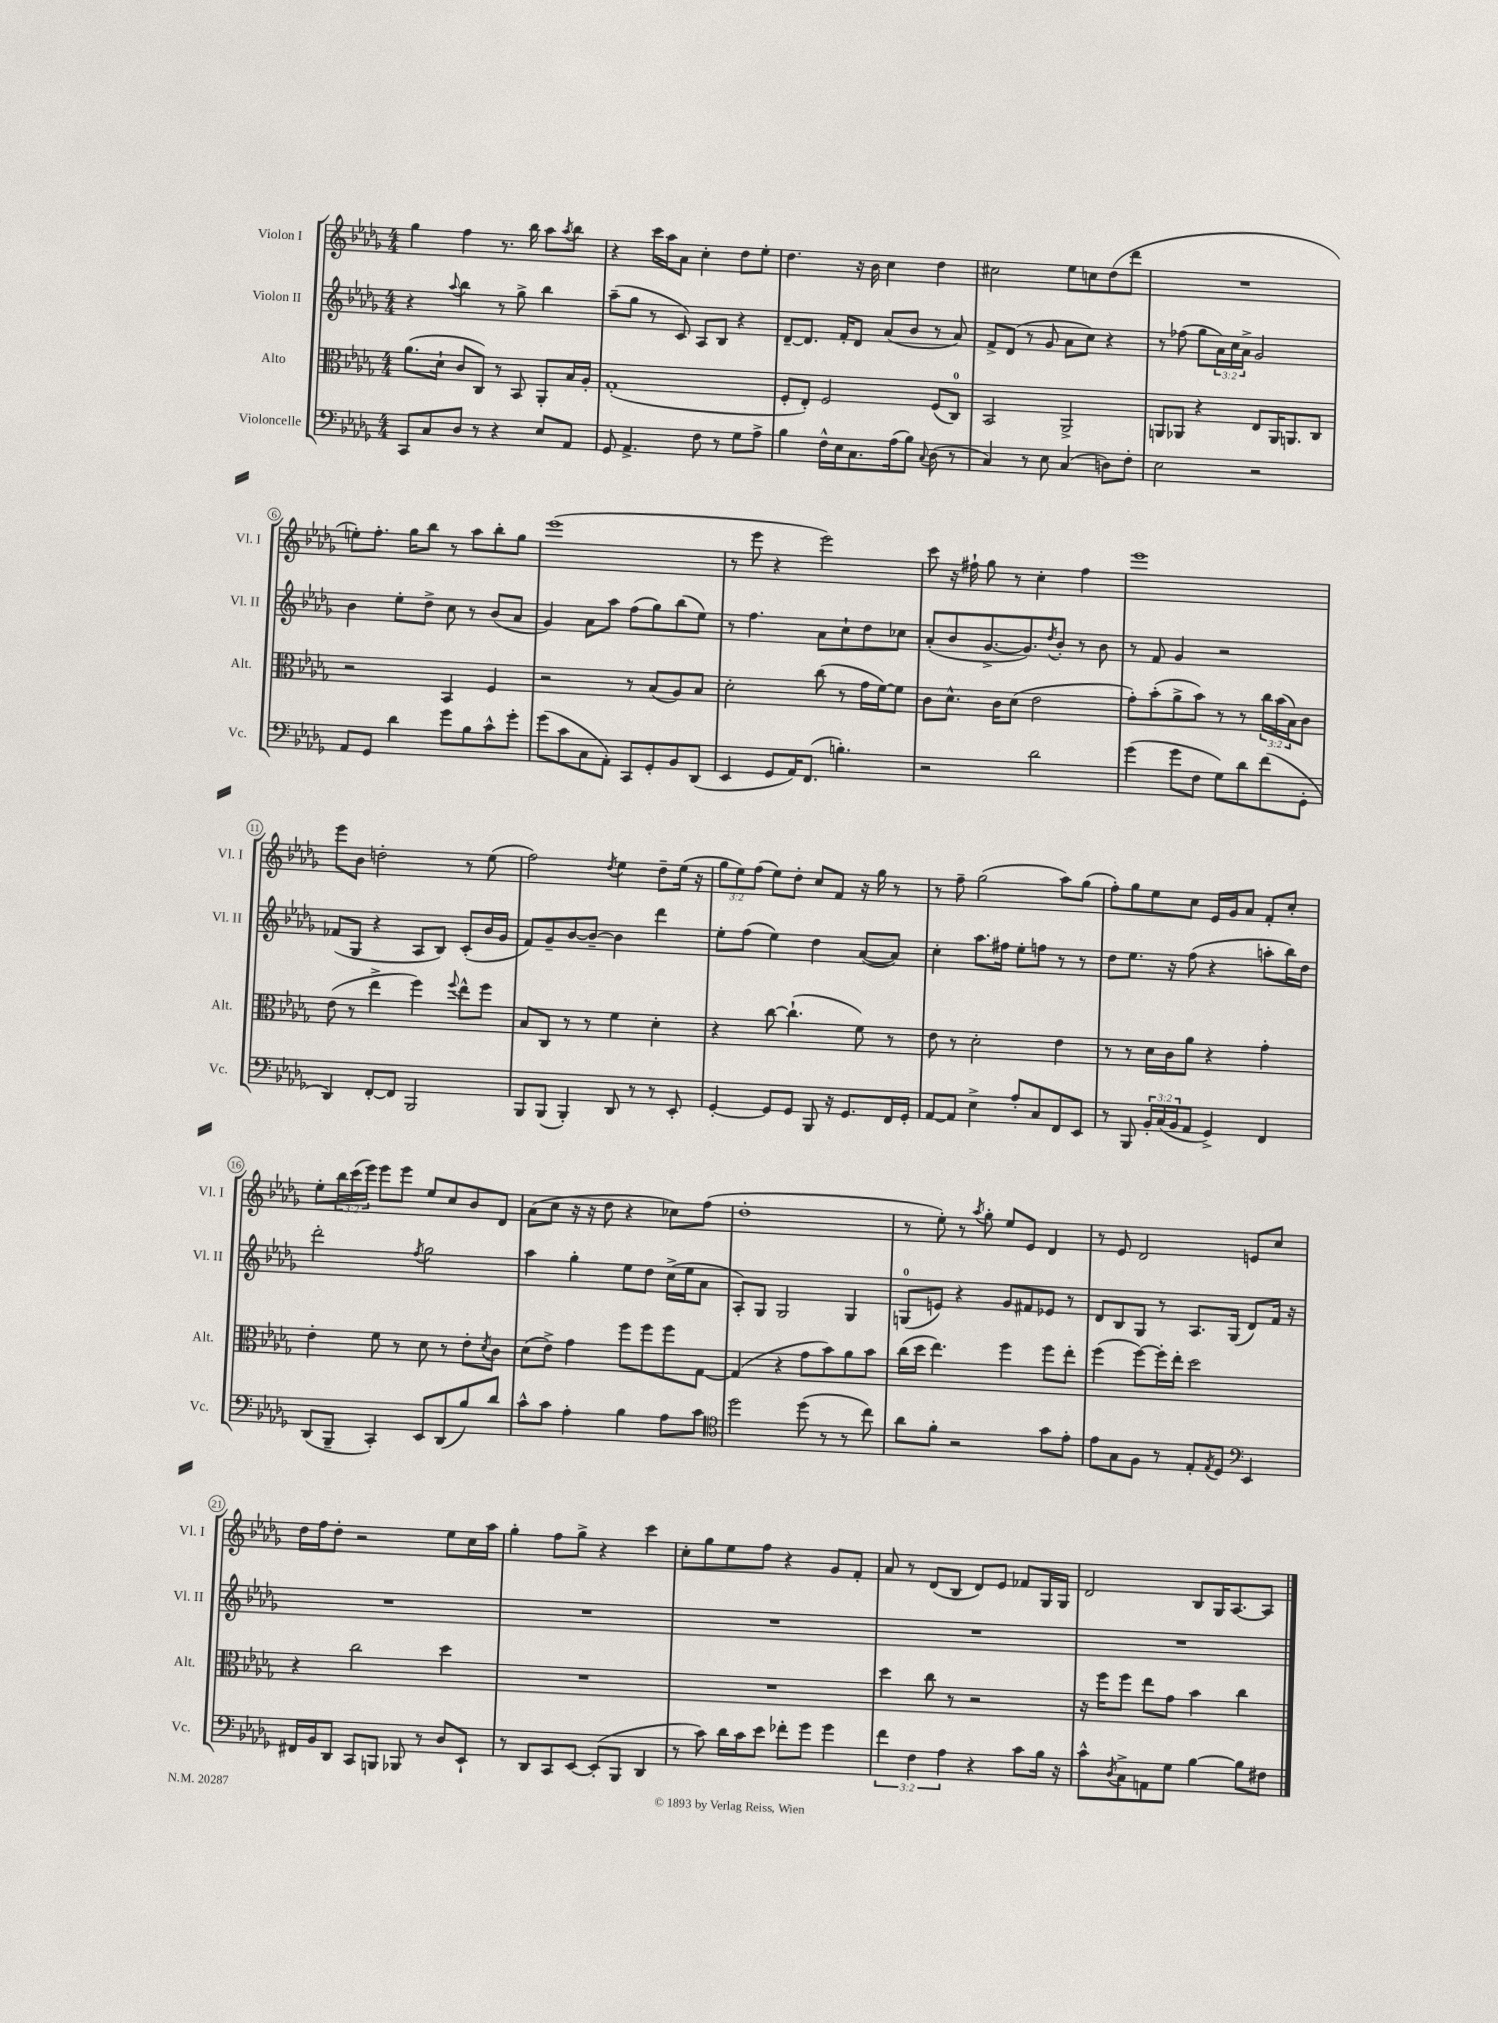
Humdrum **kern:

**kern	**kern	**kern	**kern
*part4	*part3	*part2	*part1
*staff4	*staff3	*staff2	*staff1
*I"Violoncelle	*I"Alto	*I"Violon II	*I"Violon I
*I'Vc.	*I'Alt.	*I'Vl. II	*I'Vl. I
*clefF4	*clefC3	*clefG2	*clefG2
*k[b-e-a-d-g-]	*k[b-e-a-d-g-]	*k[b-e-a-d-g-]	*k[b-e-a-d-g-]
*M4/4	*M4/4	*M4/4	*M4/4
=1	=1	=1	=1
8CC/L	(8.a-\L	4r	4gg-\
8C/	.	.	.
.	16d-`\Jk	.	.
.	.	8qqaa-/	.
8D-/J	8c/L	4bb-\	4ff\
8r	8C/J)	.	.
4r	8r	8r	8.r
.	8BB-/	8gg-^\	.
.	.	.	16bb-\
8E-/L	8AA-'/L	4bb-\	8aa-\L
.	.	.	8qaa-/
8AA-/J	16B-/L	.	8bb-\J
.	16A-'/JJ	.	.
=2	=2	=2	=2
8GG-/	(1G-'	(8aa-~\L	4r
4.AA-^/	.	8gg-\J	.
.	.	8r	16ccc\LL
.	.	.	16aa-\J
.	.	8c/)	8a-\J
8F\	.	8A-/L	4cc'\
8r	.	8B-/J	.
8G-\L	.	4r	8dd-\L
8A-^\J	.	.	8ee-'\J
=3	=3	=3	=3
4B-\	8F'/L	[8d-~/L	4.dd-\
.	8E-'/J)	8.d-/J]	.
16F^^\LL	2F/	.	.
16E-\J	.	16f'/KL	.
8.C\	.	8d-/J	16r
.	.	.	16b-\
.	.	(8a-/L	4cc\
(16A-\k	.	.	.
8B-\J)	.	8b-/J	.
8qqC/	.	.	.
(8D-\	(8F/L	8r	4dd-\
8r	8C/J)	8a-/)	.
=4	=4	=4	=4
4C/)	2BB-/	8f^/L	2cc#X\
.	.	(8d-/J	.
8r	.	8r	.
8E-\	.	8g-/	.
(4C/	2AA-^/	8a-\L	8ee-\L
.	.	8cc\J)	8ccn\
8Dn\L)	.	4r	(8dd-\
8F'\J	.	.	8ddd-\J
=5	=5	=5	=5
2E-\	8AAn/L	8r	1r
.	8AA-X/J	(8ff-X\	.
.	4r	8gg-\L	.
.	.	24a-\L)	.
.	.	24cc\	.
.	.	24a-^\JJ	.
2r	8E-/L	2g-/	.
.	16AA-/K	.	.
.	8.AAn/	.	.
.	8C/J	.	.
!!LO:LB:g=z
=6	=6	=6	=6
8AA-/L	2r	4b-\	8een'\L)
8GG-/J	.	.	8.ff'\J
4d-\	.	8ee-'\L	.
.	.	.	16gg-\KL
.	.	8dd-^\J	8bb-\J
8g-\L	4BB-/	8cc\	8r
8B-\	.	8r	8aa-\L
8c^^\	4F/	(8b-/L	8bb-'\
8g-'\J	.	8a-/J	8gg-\J
=7	=7	=7	=7
(8g-\L	2r	4g-/)	(1eee-
8c\	.	.	.
8C\	.	8a-\L	.
8AA-'\J)	.	8aa-\J	.
8CC/L	8r	(8ff\L	.
8GG-'/	(8B-/L	8gg-\)	.
8BB-/	8A-/)	(8bb-\	.
(8DD-/J	8B-/J	8ee-\J)	.
=8	=8	=8	=8
4EE-/	2d-'\	8r	8r
.	.	4.ff\	8eee-\
8GG-/L	.	.	4r
16AA-/K)	.	.	.
(8.FF/J	.	.	.
.	(8cc\	8a-\L	2eee-\)
4.Bn'\)	8r	8cc`\	.
.	16g-\LL	8dd-\	.
.	[16f\J)	.	.
.	8f\J]	8cc-X\J	.
=9	=9	=9	=9
2r	8c\L	(8a-'/L	8ccc\
.	8.d-^^\J	8b-/	16r
.	.	.	16ff#X`\
.	.	[8.g-^/	8gg-\
.	16c\KL	.	.
.	(8d-\J	.	8r
.	.	8.g-/])	.
2d-\	2e-\	.	4cc'\
.	.	8qdd-/	.
.	.	8b-'/J	.
.	.	8r	4ff#\
.	.	8b-\	.
=10	=10	=10	=10
(4g-\	8g-'\L)	8r	1eee-
.	(8b-'\	8f/	.
8g-\L	8a-^\	4g-/	.
8F\J	8b-\J)	.	.
8G-\L)	8r	2r	.
8d-\	8r	.	.
(8f\	24cc\LL	.	.
.	(24b-\	.	.
.	24B-\J)	.	.
8GG-'\J	8c\J	.	.
!!LO:LB:g=z
=11	=11	=11	=11
4DD-/)	(8e-\	(8f-X/L	8eee-\L
.	8r	8G-/J	8b-\J
[8FF'/L	4ee-^\	4r	2ddn'\
8FF/J]	.	.	.
2BBB-/	4ff\)	8A-/L	.
.	.	8B-/J)	.
.	8qqff/	.	.
.	8ee-^^\L	(8c'/L	8r
.	8ff\J	16b-/L	(8ee-\
.	.	16g-/JJ	.
=12	=12	=12	=12
8BBB-/L	8B-/L	8f/L)	2ff\)
(8BBB-/J	8C/J	8g-~/	.
4BBB-'/)	8r	[8b-/	.
.	8r	8b-~/J_	.
.	.	.	8qdd-/
8DD-/	4f\	4b-\]	4ee-\
8r	.	.	.
8r	4d-'\	4ddd-\	8dd-~\L
8EE-'/	.	.	(16ee-\Jk
.	.	.	16r
=13	=13	=13	=13
[4GG-'/	4r	8ee-'\L	12gg-\L
.	.	.	12ee-\)
.	.	(8ff\J	.
.	.	.	(12ff\J
8GG-/L]	[8cc\	4ee-\)	8ee-\L)
8GG-/J	(4.cc`\]	.	8dd-'\J
8BBB-/	.	4dd-\	8cc/L
16r	.	.	8f/J
8.GG-/L	.	.	.
.	8f\)	([8a-/L	16r
.	.	.	16gg-\
16FF/L	8r	8a-/J])	8r
16GG-'/JJ	.	.	.
=14	=14	=14	=14
[8AA-/L	8e-\	4cc'\	8r
8AA-/J]	8r	.	8ff~\
4E-^\	2d-'\	8.aa-\L	(2gg-\
.	.	16ff#X\Jk	.
8A-'/L	.	8ee-'\L	.
8C/	.	8ffn\J	.
8FF/	4e-\	8r	8aa-\L)
8EE-/J	.	8r	(8gg-\J
=15	=15	=15	=15
8r	8r	8dd-\L	8ff'\L)
8BBB-/	8r	8.ee-\J	8gg-\
24BB-'/LL	16d-\LL	.	8ee-\
(24C/	.	.	.
.	16c\J	16r	.
24BB-/J	.	.	.
8AA-/J	8a-\J	(8ff\	8cc\J
4GG-^/)	4r	4r	16e-/LL
.	.	.	16g-/J
.	.	.	8a-/J
4FF/	4g-'\	8aan'\L	8f'/L
.	.	16bb-\L)	8cc'/J
.	.	16dd-\JJ	.
!!LO:LB:g=z
=16	=16	=16	=16
(8DD-/L	4e-'\	2ddd-'\	8ee-'\L
8BBB-~/J	.	.	24bb-\L
.	.	.	(24ccc\
.	.	.	24eee-\JJ)
4CC'/)	8f\	.	8eee-\L
.	8r	.	8eee-\J
.	.	8qff/	.
8EE-/L	8d-\	2gg-\	8ee-/L
(8DD-/	8r	.	8cc/
8B-/)	8e-'\L	.	8b-/
.	8qd-/	.	.
8d-/J	8c\J	.	8d-/J
=17	=17	=17	=17
8c^^\L	(8d-\L	4aa-\	(8a-\L
8c\J	8e-^\J)	.	8cc\J
4A-'\	4g-\	4gg-'\	16r
.	.	.	16r
.	.	.	8dd-\
4B-\	8ff\L	8ee-\L	4r
.	8ff\	8dd-\J	.
8A-\L	8ff\	(16cc^\LL	8cc-X\L)
.	.	16ee-\J	.
8c\J	[8G-\J	8a-\J	(8ff\J
=18	=18	=18	=18
*clefC4	*	*	*
2dd-\	(4G-/]	8A-'/L)	1dd-'
.	.	8G-/J	.
.	4r	2G-/	.
(8dd-\	8g-\L	.	.
8r	8b-\)	.	.
8r	8a-\	4G-/	.
8cc\)	8b-\J	.	.
=19	=19	=19	=19
8a-\L	(16cc\LL	(8Gn/L	8r
.	16dd-\JJ	.	.
8f'\J	4.ee-\)	8en/J)	8ee-'\)
2r	.	4r	8r
.	.	.	8qaa-/
.	.	.	8gg-'\
.	4ff\	8g-/L	8ee-/L
.	.	8f#X/	8e-/J
8g-\L	8ff\L	8e-X/J	4d-/
8e-'\J	8ee-'\J	8r	.
=20	=20	=20	=20
8e-\L	(4ff\	8d-/L	8r
8G-\	.	8B-/	8e-/
8F\J	[8ff\L)	8G-/J	2d-/
8r	16ff'\L]	8r	.
.	16ee-'\JJ	.	.
8E-'/L	2dd-\	8.A-/L	.
8qE-/	.	.	.
8D-/J	.	.	.
.	.	(16G-/Jk	.
*clefF4	*	*	*
4EE-/	.	8d-/L)	8en/L
.	.	16f/Jk	8cc/J
.	.	16r	.
!!LO:LB:g=z
=21	=21	=21	=21
16FF#X/LL	4r	1r	16dd-\LL
16BB-/J	.	.	16ff\J
8DD-/J	.	.	8dd-'\J
8CC/L	2cc\	.	2r
8BBBn/J	.	.	.
8BBB-X/	.	.	.
8r	.	.	.
8D-/L	4dd-\	.	8ee-\L
8EE-`/J	.	.	16cc\L
.	.	.	16aa-\JJ
=22	=22	=22	=22
8r	1r	1r	4gg-'\
8DD-/L	.	.	.
8CC/	.	.	8ff\L
[8EE-/J	.	.	8gg-^\J
(8EE-'/L]	.	.	4r
8BBB-/J	.	.	.
4DD-/	.	.	4ccc\
=23	=23	=23	=23
8r	1r	1r	8cc'\L
8c\)	.	.	8gg-\
16d-\LL	.	.	8ee-\
16c\J	.	.	.
8e-\J	.	.	8ff\J
8f-X'\L	.	.	4r
8g-\J	.	.	.
4g-\	.	.	8g-/L
.	.	.	8f'/J
=24	=24	=24	=24
6f\	4dd-\	1r	8a-/
.	.	.	8r
6F\	.	.	.
.	8cc\	.	(8d-/L
6A-\	.	.	.
.	8r	.	8B-/J
4r	2r	.	8d-/L)
.	.	.	8e-/J
8c\L	.	.	8f-X/L
16B-\Jk	.	.	16G-/L
16r	.	.	16G-/JJ
=25	=25	=25	=25
8c^^\L	16r	1r	2d-/
.	16ff\KL	.	.
8qD-/	.	.	.
8C^\	8ff\J	.	.
8AAn\	8ee-\L	.	.
8G-\J	8g-\J	.	.
[4B-\	4b-\	.	8B-/L
.	.	.	16G-/K
.	.	.	[8.A-/
8B-\L]	4cc\	.	.
8F#X\J	.	.	8A-/J]
==	==	==	==
*-	*-	*-	*-
